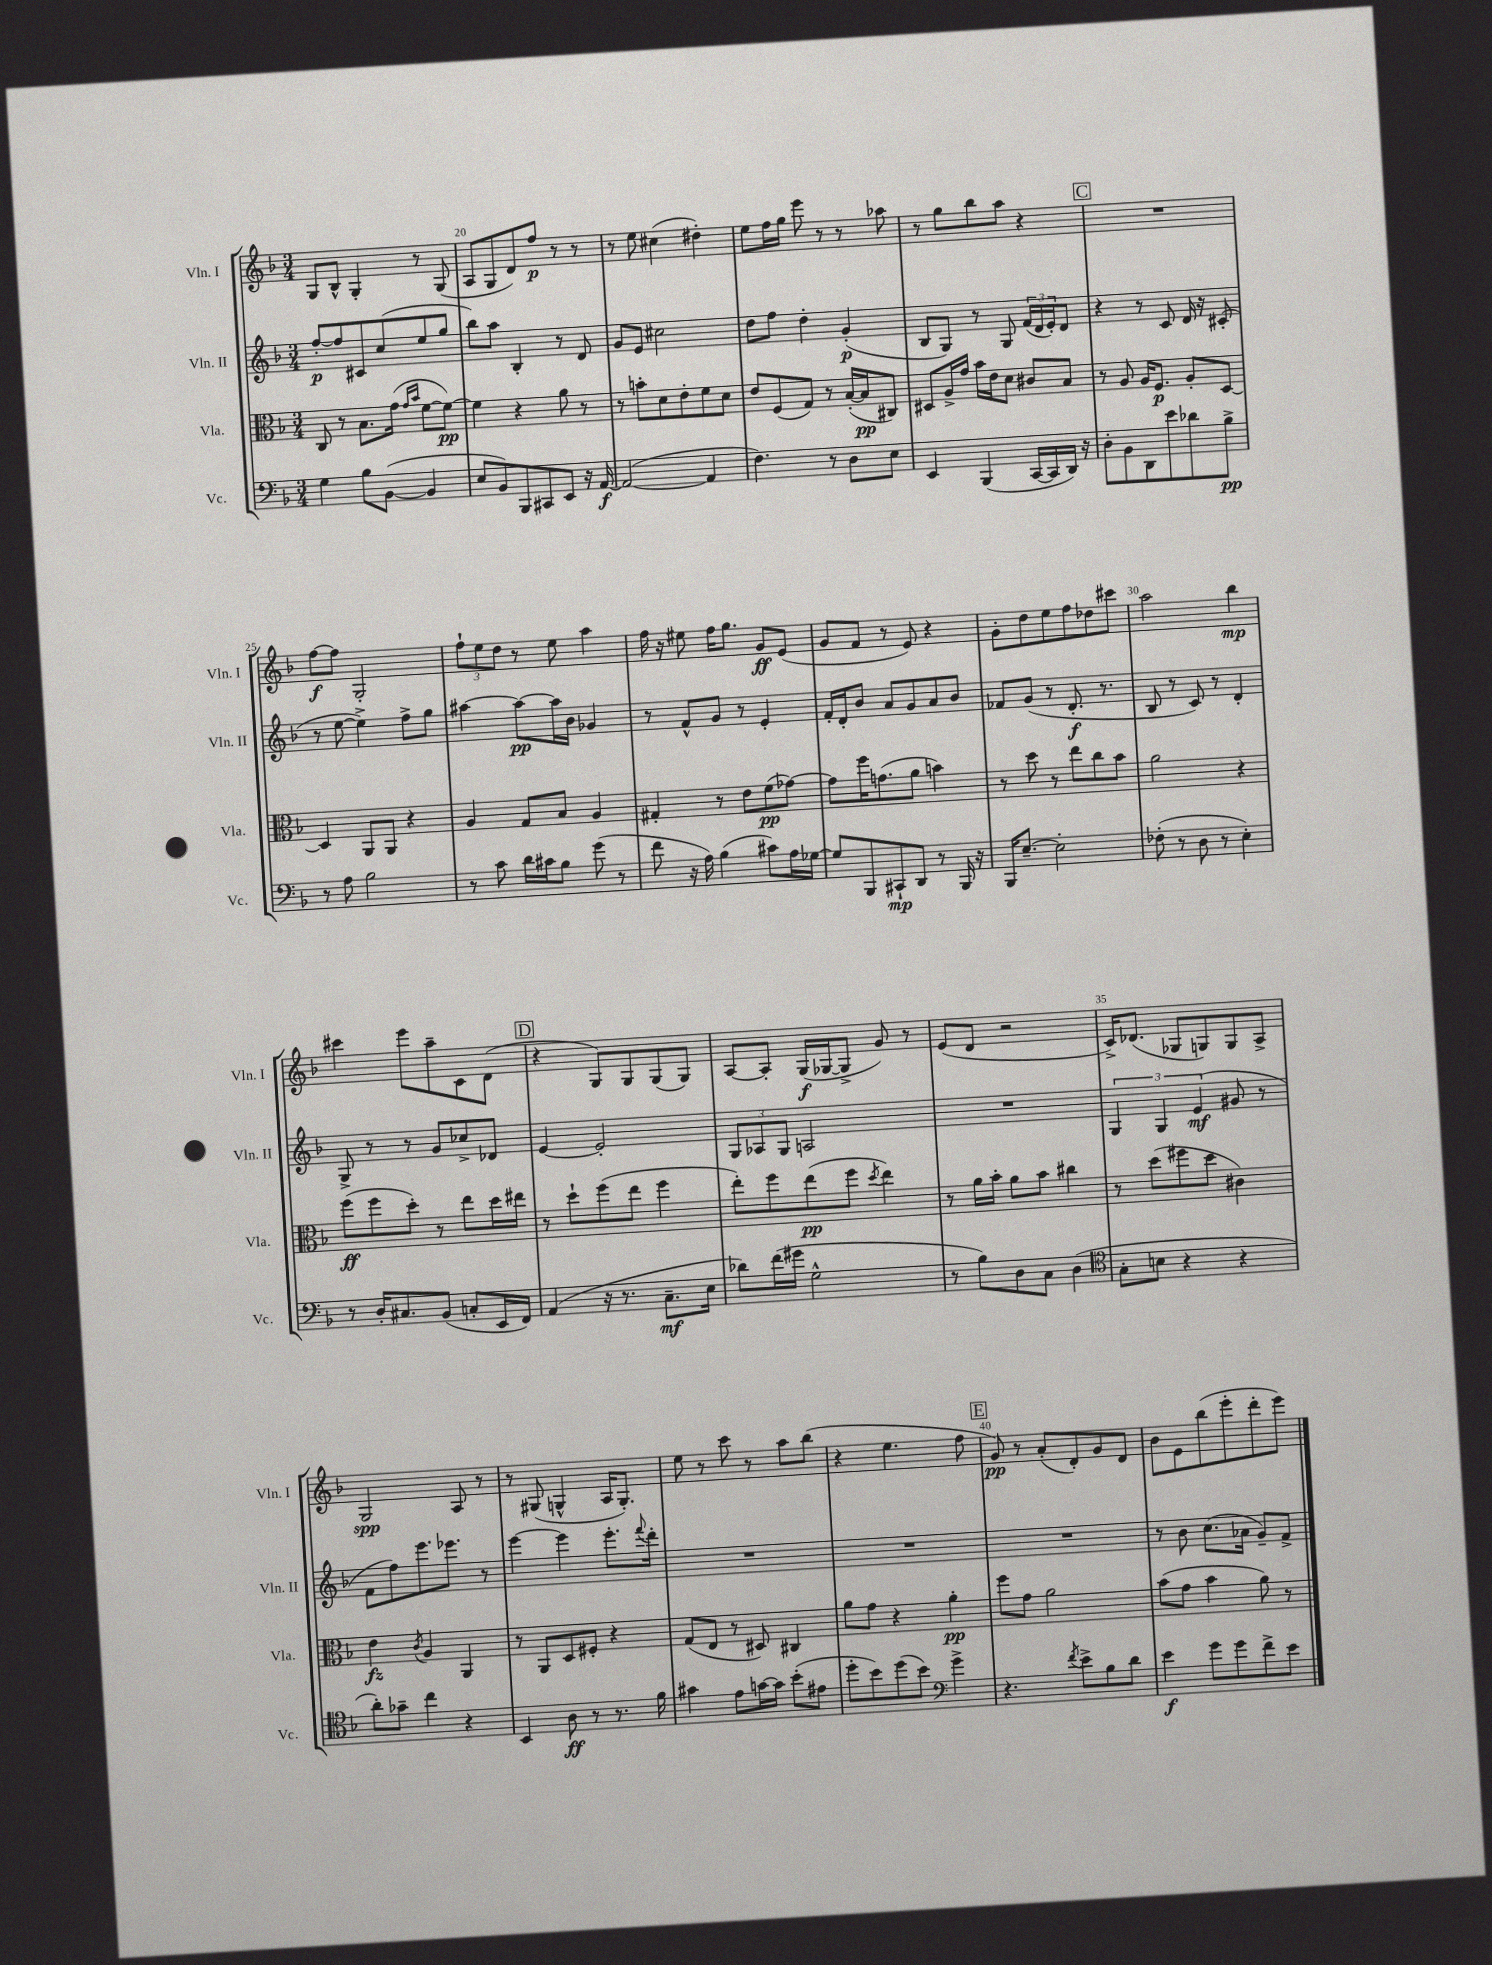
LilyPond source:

<<
\new StaffGroup <<
\new Staff = "s0" \with { instrumentName = "Vln. I" shortInstrumentName = "Vln. I" } {
    \clef treble \key f \major \numericTimeSignature \time 3/4
    g8 bes8-^ g4-. r8 g8( |
    a8 g8 d'8) f''8\p r8 r8 |
    r8 e''8 cis''4( dis''4-.) |
    e''8 f''16 g''16 e'''8 r8 r8 aes''8 |
    r8 g''8 bes''8 a''8 r4 |
    \mark \markup { \box "C" } R2. |
    f''8~\f f''8 g2-. |
    \tuplet 3/2 { f''8-! e''8 d''8 } r8 e''8 a''4 |
    f''16 r16 eis''8 f''16 g''8. g'8\ff e'8( |
    g'8 f'8 r8 e'8) r4 |
    g'8-. d''8 e''8 f''8 des''8 cis'''8 |
    a''2 bes''4\mp |
    cis'''4 e'''8 a''8-- c'8 d'8( |
    \mark \markup { \box "D" } r4 g8) g8 g8( g8) |
    a8~ a8-. g16\f( ges16~ ges8-> g'8) r8 |
    e'8( d'8 r2 |
    c'16->) des'8.( ges8 g8) g8 a8-> |
    g2\spp a8 r8 |
    r8 gis8( g4-^ a16 g8.-.) |
    e''8 r8 c'''8 r8 a''8 bes''8( |
    r4 e''4. f''8 |
    \mark \markup { \box "E" } g'8\pp) r8 a'8-.( d'8-.) g'8 d'8 |
    bes'8 e'8 bes''8( e'''8-. d'''8-. e'''8) \bar "|." |
}
\new Staff = "s1" \with { instrumentName = "Vln. II" shortInstrumentName = "Vln. II" } {
    \clef treble \key f \major \numericTimeSignature \time 3/4
    f''8~-.\p f''8 cis'8 c''8( e''8 g''8 |
    bes''8) a''8 bes4-. r8 d'8 |
    g'8 e'8 cis''2 |
    d''8 f''8 d''4-. g'4-.\p( |
    bes8 g8) r8 g8 \tuplet 3/2 { f'16( d'16 e'16-.) } d'8 |
    \mark \markup { \box "C" } r4 r8 c'8 d'16 r16 cis'8-.( |
    r8 e''8~ e''4->) f''8-> g''8 |
    ais''4~ ais''8~\pp ais''16 bes'16 ges'4 |
    r8 f'8-^ g'8 r8 e'4-. |
    f'16-. d'16-. bes'8 a'8 g'8 a'8 bes'8 |
    fes'8 g'8( r8 d'8.-.\f r8. |
    bes8 r8 c'8) r8 d'4-. |
    g8-> r8 r8 g'8 ces''8-> des'8 |
    \mark \markup { \box "D" } e'4~ e'2-. |
    \tuplet 3/2 { g8 aes8 g8 } a2 |
    R2. |
    \tuplet 3/2 { g4 g4 e'4\mf( } gis'8 r8 |
    f'8 f''8) e'''8. ees'''8. r8 |
    e'''4~ e'''4 e'''8.-. \appoggiatura { f'''8 } d'''16-. |
    R2. |
    R2. |
    \mark \markup { \box "E" } R2. |
    r8 bes'8 c''8.( aes'16 g'8--) f'8-> \bar "|." |
}
\new Staff = "s2" \with { instrumentName = "Vla." shortInstrumentName = "Vla." } {
    \clef alto \key f \major \numericTimeSignature \time 3/4
    c8 r8 bes8. g'16( \grace { g'16 bes'16 } f'8~ f'8~\pp) |
    f'4 r4 a'8 r8 |
    r8 b'8-. d'8 e'8-. f'8 d'8 |
    e'8 f8( g8) r8 bes16~-.( bes16\pp cis8) |
    dis8 a16-> g'16 bes'16 e'16 d'8 cis'8 bes8 |
    \mark \markup { \box "C" } r8 a8 a16 f8.\p a8-. d8~ |
    d4 a,8 a,8 r4 |
    a4 g8 bes8 a4 |
    gis4-. r8 e'8 f'8\pp( ges'8~) |
    ges'8 f''16 g'8.( a'8 b'4) |
    r8 d''8 r8 e''8 c''8 bes'8 |
    a'2 r4 |
    f''8\ff( f''8 d''8-.) r8 e''8 d''16 eis''16 |
    \mark \markup { \box "D" } r8 d''8-! f''8( e''8 f''4 |
    e''8-.) f''8 e''8\pp( f''8 \acciaccatura { d''8 } e''4) |
    r8 a'16 bes'16-. a'8 bes'8 cis''4 |
    r8 d''8( fis''8 d''8 cis'4) |
    e'4\fz \acciaccatura { c'8 } a4 a,4 |
    r8 a,8 d8 fis8-. r4 |
    g8( e8 r8 dis8) cis4 |
    a'8 g'8 r4 a'4-.\pp |
    \mark \markup { \box "E" } f''8 g'8 a'2 |
    bes'8( g'8 bes'4 a'8) r8 \bar "|." |
}
\new Staff = "s3" \with { instrumentName = "Vc." shortInstrumentName = "Vc." } {
    \clef bass \key f \major \numericTimeSignature \time 3/4
    g4 bes8 bes,8~( bes,4 |
    e8 bes,8) bes,,8 cis,8 e,8 r16 a,16~\f |
    a,2~( a,4 |
    f4.) r8 d8 e8 |
    e,4 bes,,4( c,16~ c,16 d,16) r16 |
    \mark \markup { \box "C" } d8-. bes,8 d,8 e'8 des'8 bes8->\pp |
    r8 a8 bes2 |
    r8 c'8 d'16 cis'16 bes8 g'8( r8 |
    f'8 r16 a16) bes4( cis'8) a16 ges16~ |
    ges8 bes,,8 cis,8-!\mp d,8 r8 bes,,16 r16 |
    bes,,16 e8.~-- e2-. |
    fes8-.( r8 d8 r8 e4-.) |
    r8 d16-. cis8. bes,8( c8-. e,16 f,16) |
    \mark \markup { \box "D" } a,4( r16 r8. c8.--\mf e16 |
    des'8) f'16( gis'16 g2-^ |
    r8 bes8) d8 c8 d4( |
    \clef tenor g8-. b8 r4 r4 |
    a'8-.) ges'8-- c''4 r4 |
    bes,4 a8\ff r8 r8. f'16 |
    gis'4 e'8 g'16~ g'16 bes'8-.( eis'8 |
    d''8-. bes'8) d''8( bes'8) \clef bass g'4-> |
    \mark \markup { \box "E" } r4. \acciaccatura { f'8 } e'8-> bes8 d'8 |
    e'4\f g'8 g'8 f'8-> e'8 \bar "|." |
}
>>
>>
\layout { \context { \Score currentBarNumber = #19 \override BarNumber.break-visibility = ##(#f #t #t) barNumberVisibility = #(every-nth-bar-number-visible 5) } }
